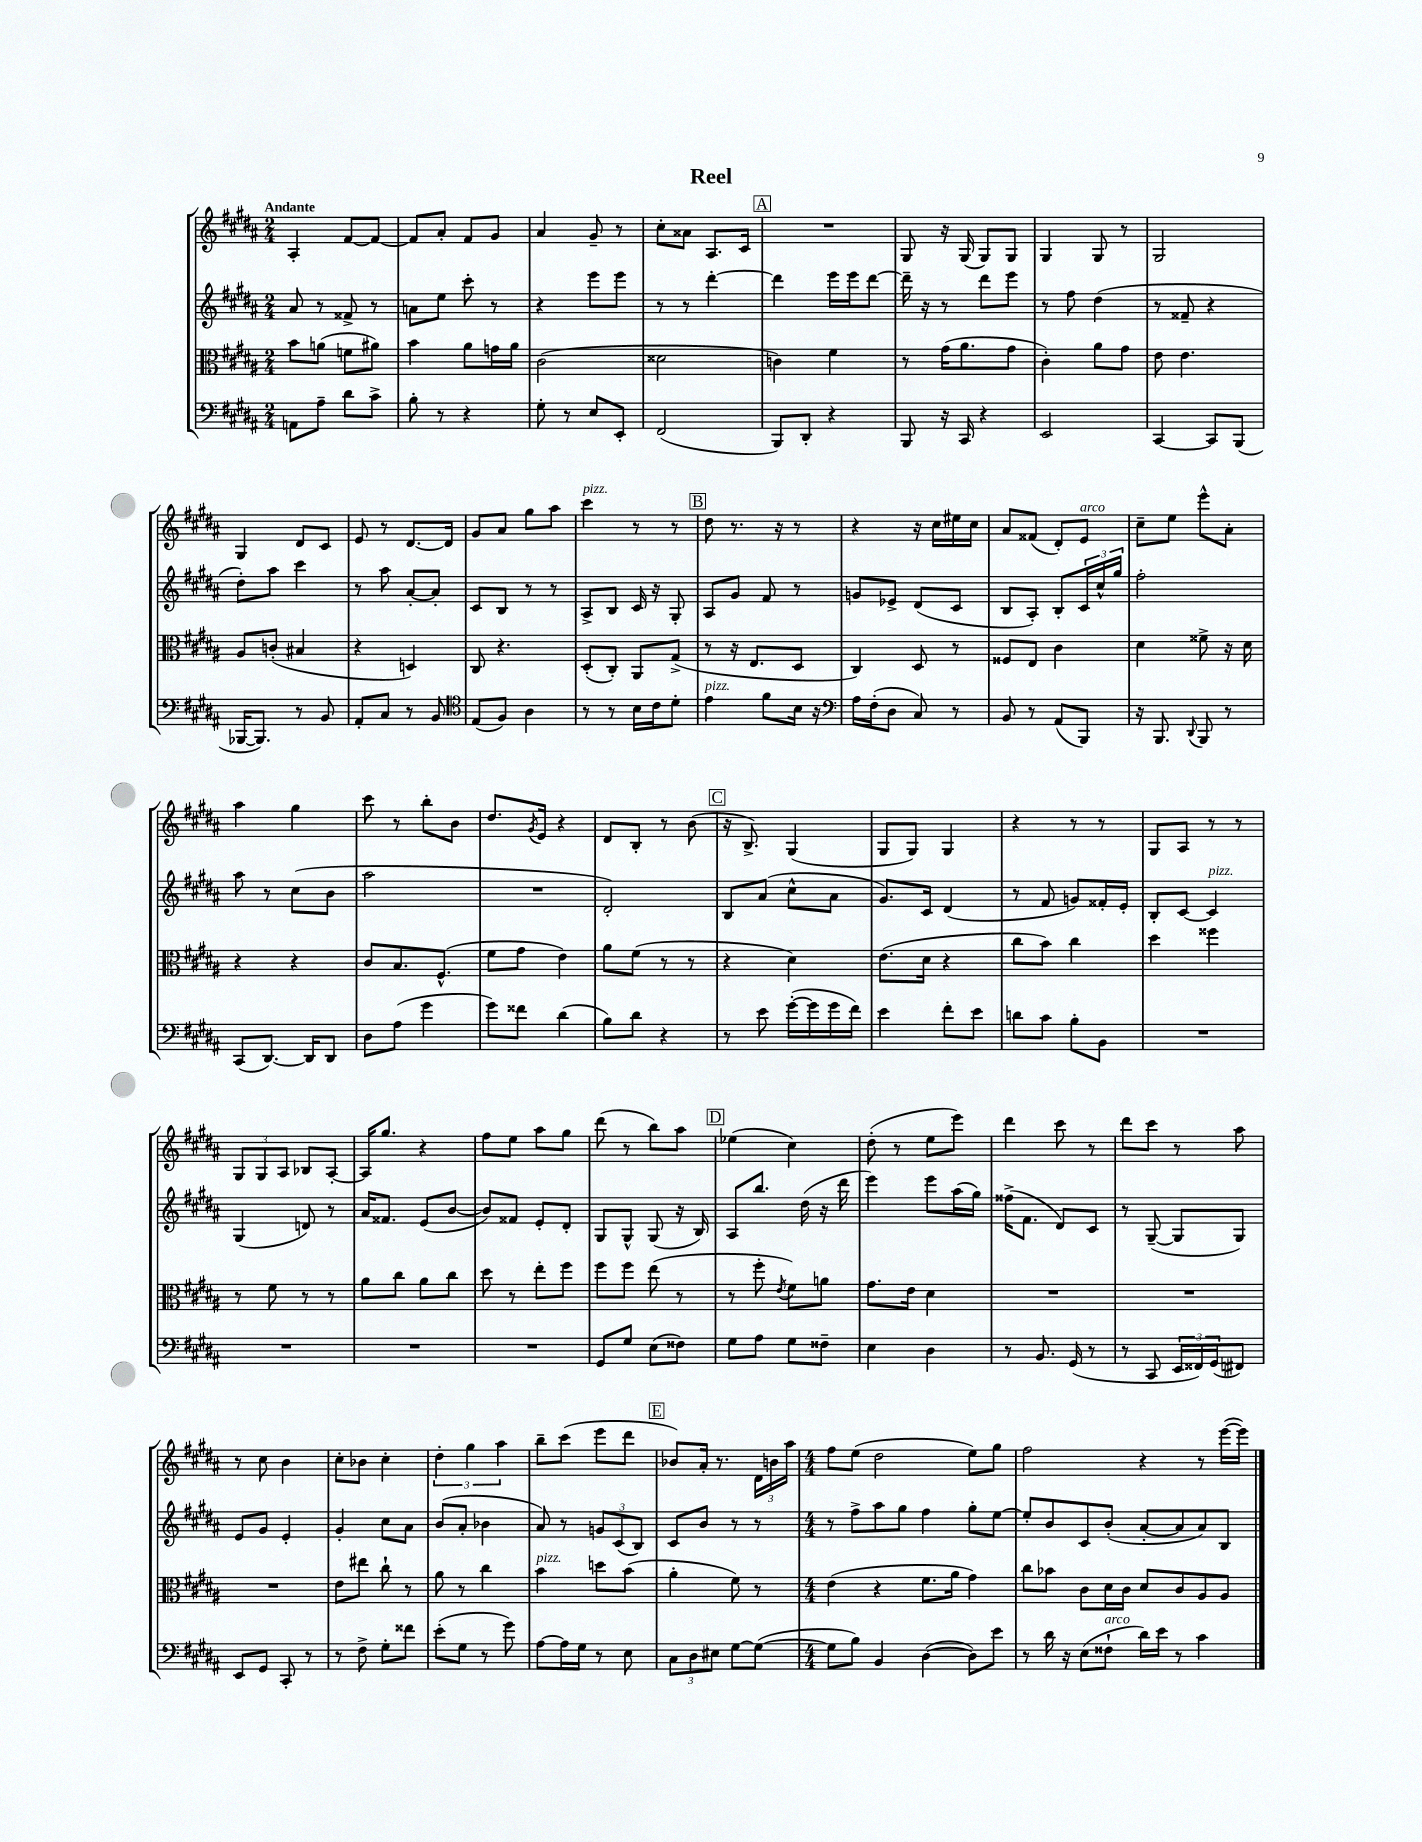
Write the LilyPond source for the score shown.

\header { title = "Reel" }
<<
\new StaffGroup <<
\new Staff = "s0" {
    \clef treble \key b \major \numericTimeSignature \time 2/4 \tempo "Andante"
    ais4-. fis'8~ fis'8~ |
    fis'8 ais'8-. fis'8 gis'8 |
    ais'4 gis'8-- r8 |
    cis''8-. aisis'8 ais8. cis'16 |
    \mark \markup { \box "A" } R2 |
    gis8 r16 gis16( gis8) gis8 |
    gis4 gis8 r8 |
    gis2 |
    gis4 dis'8 cis'8 |
    e'8 r8 dis'8.~ dis'16 |
    gis'8 ais'8 gis''8 ais''8 |
    cis'''4^\markup { \italic "pizz." } r8 r8 |
    \mark \markup { \box "B" } dis''8 r8. r16 r8 |
    r4 r16 cis''16 eis''16 cis''16 |
    ais'8 fisis'8( dis'8-.) e'8^\markup { \italic "arco" } |
    cis''8-- e''8 e'''8-^ ais'8-. |
    ais''4 gis''4 |
    cis'''8 r8 b''8-. b'8 |
    dis''8. \acciaccatura { gis'8 } e'16 r4 |
    dis'8 b8-. r8 b'8( |
    \mark \markup { \box "C" } r16 b8.->) gis4( |
    gis8 gis8) gis4 |
    r4 r8 r8 |
    gis8 ais8 r8 r8 |
    \tuplet 3/2 { gis8 gis8 ais8 } bes8 ais8~-. |
    ais16 gis''8. r4 |
    fis''8 e''8 ais''8 gis''8 |
    dis'''8( r8 b''8) ais''8 |
    \mark \markup { \box "D" } ees''4( cis''4) |
    dis''8-.( r8 e''8 e'''8) |
    dis'''4 cis'''8 r8 |
    dis'''8 cis'''8 r8 ais''8 |
    r8 cis''8 b'4 |
    cis''8-. bes'8 cis''4-. |
    \tuplet 3/2 { dis''4-. gis''4 ais''4 } |
    b''8-- cis'''8( e'''8 dis'''8 |
    \mark \markup { \box "E" } bes'8) ais'16-. r8. \tuplet 3/2 { dis'16 b'16 ais''16 } |
    \numericTimeSignature \time 4/4 fis''8 e''8( dis''2 e''8) gis''8 |
    fis''2 r4 r8 e'''16~( e'''16) \bar "|." |
}
\new Staff = "s1" {
    \clef treble \key b \major \numericTimeSignature \time 2/4
    ais'8 r8 fisis'8-> r8 |
    a'8 e''8 cis'''8-. r8 |
    r4 e'''8 e'''8 |
    r8 r8 dis'''4~-. |
    \mark \markup { \box "A" } dis'''4 e'''16 e'''16 dis'''8~ |
    dis'''16-- r16 r8 dis'''8 e'''8 |
    r8 fis''8 dis''4( |
    r8 fisis'8-- r4 |
    dis''8-.) ais''8 cis'''4 |
    r8 ais''8 ais'8~-. ais'8-. |
    cis'8 b8 r8 r8 |
    ais8-> b8 cis'16 r16 gis8-. |
    \mark \markup { \box "B" } ais8 gis'8 fis'8 r8 |
    g'8 ees'8-> dis'8( cis'8 |
    b8 ais8-.) b8-. \tuplet 3/2 { cis'16 cis''16-^ gis''16 } |
    fis''2-. |
    ais''8 r8 cis''8( b'8 |
    ais''2 |
    R2 |
    dis'2-.) |
    \mark \markup { \box "C" } b8 ais'8( cis''8-^ ais'8 |
    gis'8.) cis'16 dis'4( |
    r8 fis'8 g'8) fisis'16-. e'16-. |
    b8-. cis'8~ cis'4^\markup { \italic "pizz." } |
    gis4( d'8) r8 |
    ais'16 fisis'8. e'8( b'8~ |
    b'8) fisis'8 e'8-. dis'8-. |
    gis8 gis8-^ gis8( r16 b16) |
    \mark \markup { \box "D" } ais8 b''8. dis''16( r16 dis'''16 |
    e'''4) e'''8 ais''16( gis''16) |
    fisis''16->( fis'8. dis'8) cis'8 |
    r8 gis8~--( gis8 gis8) |
    e'8 gis'8 e'4-. |
    gis'4-. cis''8 ais'8 |
    b'8( ais'8-. bes'4 |
    ais'8) r8 \tuplet 3/2 { g'8 cis'8( b8) } |
    \mark \markup { \box "E" } cis'8 b'8 r8 r8 |
    \numericTimeSignature \time 4/4 r8 fis''8-> ais''8 gis''8 fis''4 gis''8-. e''8~ |
    e''8-. b'8 cis'8 b'8-.( ais'8~-. ais'8 ais'8) b8 \bar "|." |
}
\new Staff = "s2" {
    \clef alto \key b \major \numericTimeSignature \time 2/4
    b'8 a'8( f'8 ais'8) |
    b'4 ais'8 g'16 ais'16 |
    cis'2( |
    disis'2 |
    \mark \markup { \box "A" } c'4) fis'4 |
    r8 gis'16( ais'8. gis'8 |
    cis'4-.) ais'8 gis'8 |
    e'8 e'4. |
    ais8 c'8-.( bis4 |
    r4 d4) |
    cis8 r4. |
    dis8-.( cis8-.) ais,8 gis8->( |
    \mark \markup { \box "B" } r8 r16 e8. dis8 |
    cis4) dis8 r8 |
    fisis8 e8 cis'4 |
    dis'4 fisis'8-> r16 dis'16 |
    r4 r4 |
    cis'8 b8. fis8.-^( |
    fis'8 gis'8 e'4) |
    ais'8 fis'8( r8 r8 |
    \mark \markup { \box "C" } r4 dis'4) |
    e'8.( dis'16 r4 |
    cis''8 b'8) cis''4 |
    dis''4 fisis''4 |
    r8 fis'8 r8 r8 |
    ais'8 cis''8 ais'8 cis''8 |
    dis''8 r8 e''8-. fis''8 |
    fis''8 fis''8 e''8( r8 |
    \mark \markup { \box "D" } r8 fis''8-. \acciaccatura { e'8 } fis'8) a'8 |
    gis'8. e'16 dis'4 |
    R2 |
    R2 |
    R2 |
    e'8 eis''8 cis''8-! r8 |
    ais'8 r8 cis''4 |
    b'4^\markup { \italic "pizz." } d''8 b'8( |
    \mark \markup { \box "E" } ais'4-. fis'8) r8 |
    \numericTimeSignature \time 4/4 e'4( r4 fis'8. ais'16 gis'4) |
    cis''8 bes'8 cis'8 dis'16 cis'16 dis'8 cis'8 ais8 ais8 \bar "|." |
}
\new Staff = "s3" {
    \clef bass \key b \major \numericTimeSignature \time 2/4
    a,8 ais8-- dis'8 cis'8-> |
    b8-. r8 r4 |
    gis8-. r8 e8 e,8-. |
    fis,2( |
    \mark \markup { \box "A" } b,,8) dis,8-. r4 |
    b,,8 r16 cis,16 r4 |
    e,2 |
    cis,4~ cis,8 b,,8( |
    bes,,16~ bes,,8.) r8 b,8 |
    ais,8-. cis8 r8 b,8 |
    \clef tenor e8( fis8) ais4 |
    r8 r8 b16 cis'16 dis'8-. |
    \mark \markup { \box "B" } e'4^\markup { \italic "pizz." } fis'8 b16 r16 |
    \clef bass ais16 fis16-.( dis8 cis8) r8 |
    b,8 r8 ais,8( b,,8) |
    r16 b,,8. \appoggiatura { dis,8 } b,,8 r8 |
    cis,8( dis,8.~) dis,16 dis,8 |
    dis8 ais8( gis'4 |
    gis'8) fisis'8 dis'4( |
    b8) dis'8 r4 |
    \mark \markup { \box "C" } r8 e'8 gis'16~-.( gis'16 gis'16 fis'16) |
    e'4 fis'8-. e'8 |
    d'8 cis'8 b8-. b,8 |
    R2 |
    R2 |
    R2 |
    R2 |
    gis,8 gis8 e8( fisis8) |
    \mark \markup { \box "D" } gis8 ais8 gis8 fisis8-- |
    e4 dis4 |
    r8 b,8. gis,16( r8 |
    r8 cis,8 \tuplet 3/2 { e,16 fisis,16) gis,16( } fis,8) |
    e,8 gis,8 cis,8-. r8 |
    r8 fis8-> gis8-. fisis'8 |
    e'8-.( gis8 r8 gis'8) |
    ais8~ ais16 gis16 r8 e8 |
    \mark \markup { \box "E" } \tuplet 3/2 { cis8 dis8 eis8 } gis8~ gis8~( |
    \numericTimeSignature \time 4/4 gis8 b8) b,4 dis4~( dis8) e'8 |
    r8 dis'16 r16 e8( fisis8-!^\markup { \italic "arco" } dis'16) e'16 r8 cis'4 \bar "|." |
}
>>
>>
\layout { \context { \Score \remove "Bar_number_engraver" } }
